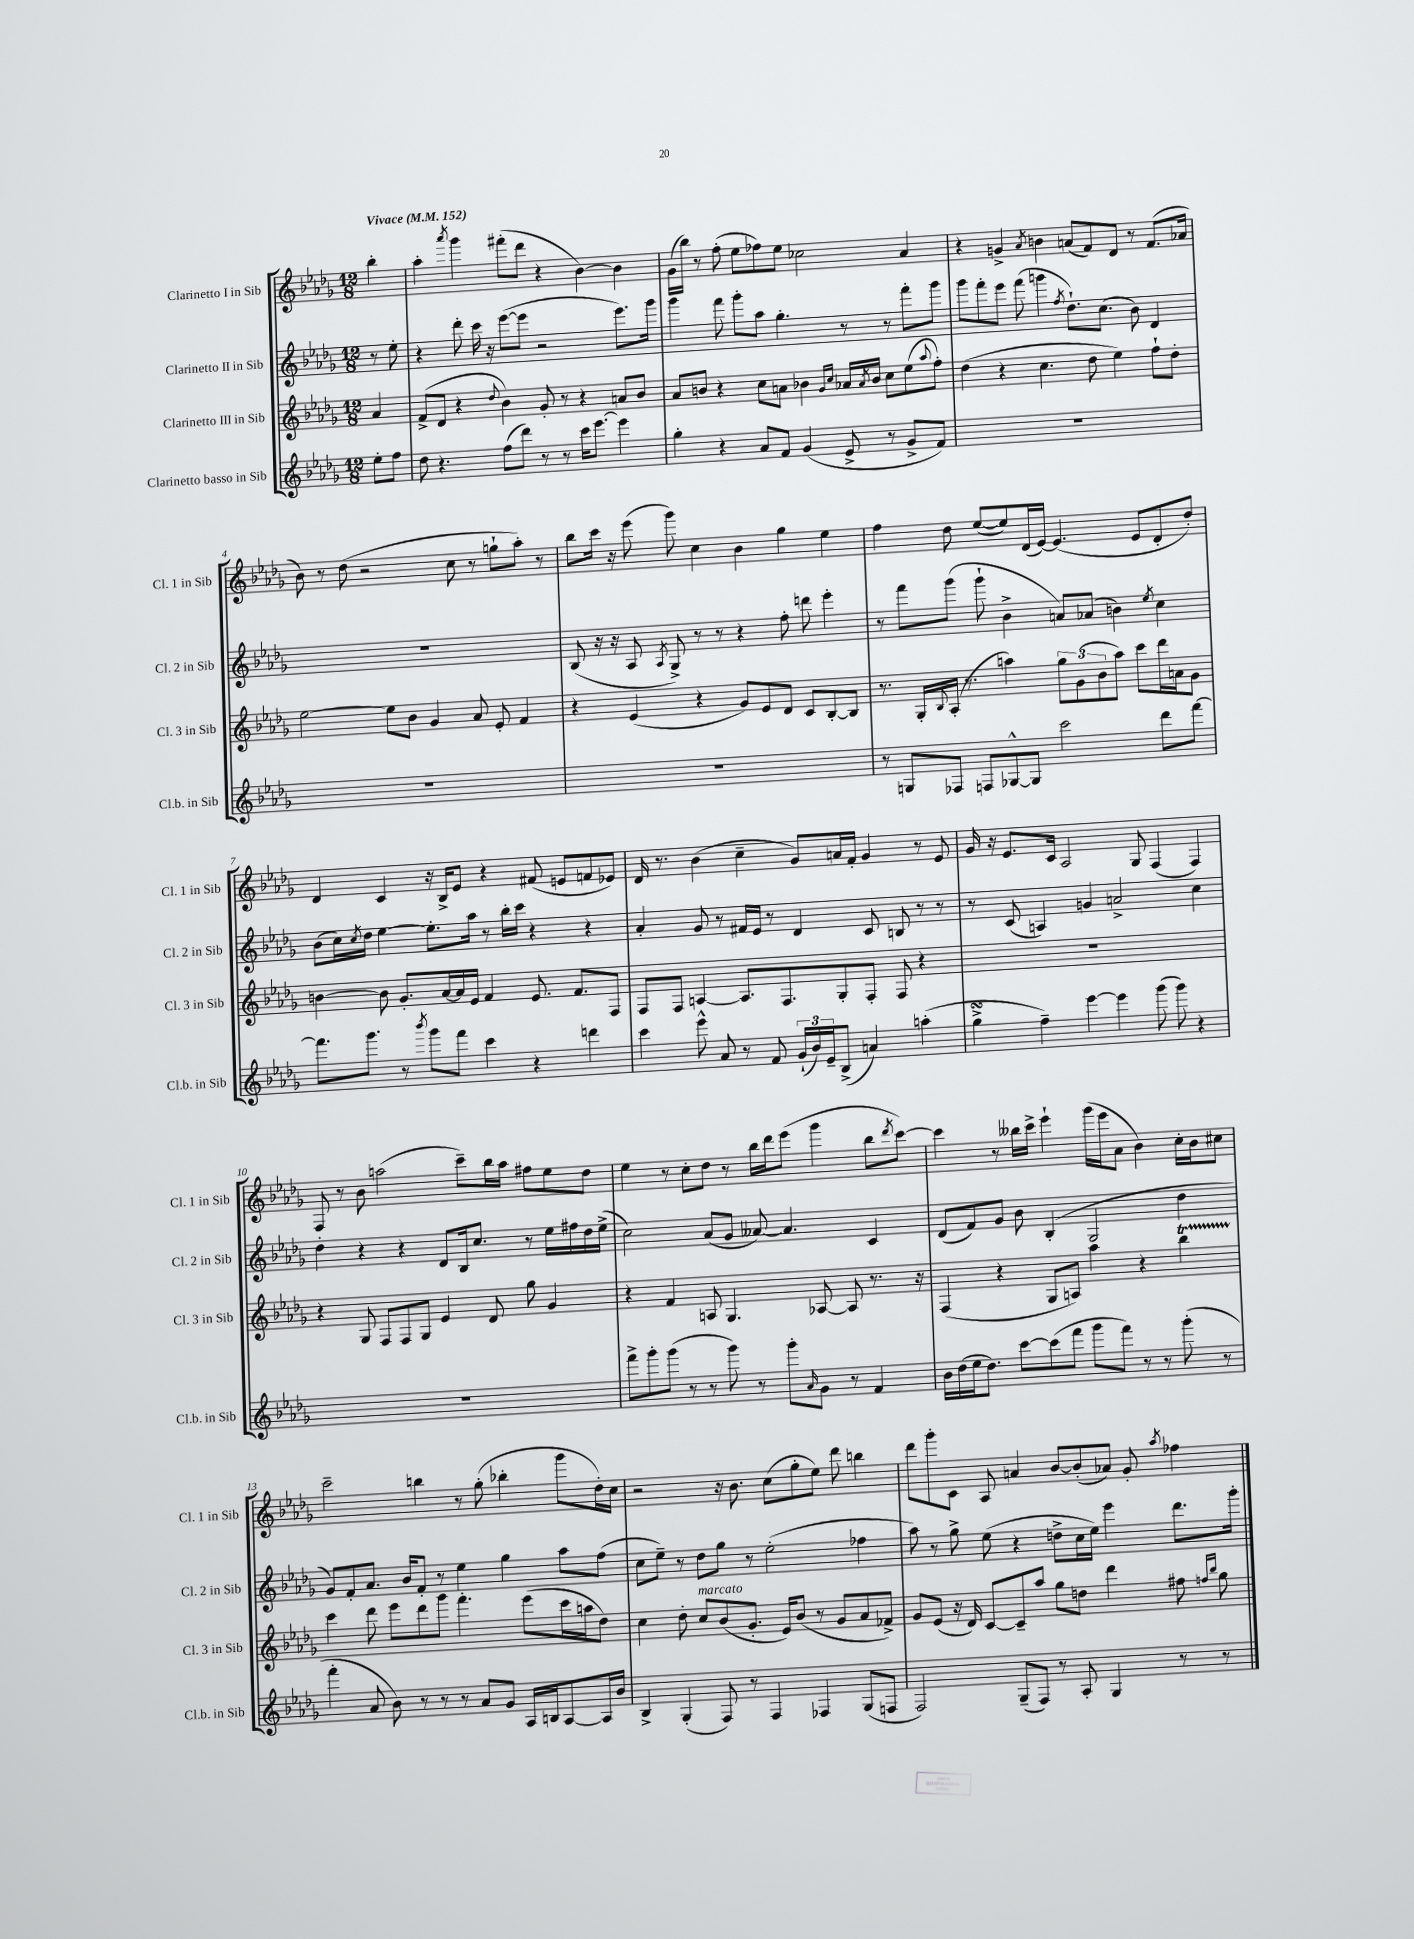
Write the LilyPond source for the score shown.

<<
\new StaffGroup <<
\new Staff = "s0" \with { instrumentName = "Clarinetto I in Sib" shortInstrumentName = "Cl. 1 in Sib" } {
    \clef treble \key des \major \numericTimeSignature \time 12/8 \partial 4 \tempo "Vivace" 4 = 152
    bes''4-. |
    aes''4-. \acciaccatura { aes'''8 } ges'''4 fis'''8-.( des'''8 r4 bes'4~) bes'4 |
    ges'16( bes''16) r8 f''8-.( ees''8 fes''8) ees''8 ces''2 aes'4 |
    r4 g'4-> \acciaccatura { aes'8 } b'4 a'8( f'8) des'8 r8 f'8.( aes'16 |
    bes'8) r8 des''8( r2 c''8 r8 g''8-! aes''8-.) r8 |
    bes''8 c'''16 r16 ees'''8( ges'''8) c''4 bes'4 ges''4 ees''4 |
    f''4 des''8 ees''8~( ees''8) des'16( ees'16~) ees'4.( ees'8 des'8-. des''8-.) |
    des'4 c'4 r16 bes16-> ees'8 r4 fis'8( e'8 f'8 ees'8) |
    des'16 r8. bes'4( c''4-- ges'8) a'16 f'16-. ges'4 r8 ees'8 |
    ges'16 r16 ees'8. c'16 aes2 ges8 f4( f4) |
    f8 r8 bes'8 a''2( c'''8--) bes''16 a''16 fis''8 ees''8 des''8 |
    ees''4 r8 c''8-. des''8 r8 bes''16 des'''16 ees'''8( ges'''4 bes''8 \acciaccatura { des'''8 } c'''8~) |
    c'''4 r8 beses''16 c'''16-> ees'''4-! ges'''16( ees'''16 aes'8 bes'4) c''16-. bes'16 cis''8 |
    c'''2-- b''4 r8 ges''8-.( bes''4-. ges'''8 des''16-.) c''16 |
    r2 r16 bes'8. c''8( ges''8-. ees''8) des'''8 b''4 |
    des'''8 ges'''8-. c'8 aes8 a'4 bes'8~ bes'8-.( aes'8) ges'8-. \acciaccatura { aes''8 } fes''4 \bar "|." |
}
\new Staff = "s1" \with { instrumentName = "Clarinetto II in Sib" shortInstrumentName = "Cl. 2 in Sib" } {
    \clef treble \key des \major \numericTimeSignature \time 12/8 \partial 4
    r8 ees''8-. |
    r4 des'''8-. c'''16 r16 ees'''8~( ees'''8 r2 ees'''8.) ges'''16 |
    ges'''4 f'''8 ges'''8-. aes''8 ges''4.-. r8 r8 f'''8-. ges'''8 |
    ges'''8 f'''8-. ees'''8 f'''8( g'''4 \acciaccatura { f''8 } des''8.-!) c''8.( bes'8) des'4 |
    R1. |
    bes8( r16 r16 aes8 \acciaccatura { aes8 } ges8->) r8 r8 r4 f''8-. d'''8 ees'''4-. |
    r8 f'''8 ges'''8( ges'''8-! bes'4-> a'8) aes'8( b'4) \acciaccatura { ees''8 } c''4 |
    bes'8( c''16) \acciaccatura { c''8 } des''16 ees''4~ ees''8.-. aes''16 r8 bes''16-. c'''16 r4 r4 |
    aes'4-. ges'8 r8 fis'16 ees'16 r8 des'4 c'8 b8 r8 r8 |
    r8 c'8( a4) g'4 a'2-> c''4 |
    des''4-. r4 r4 des'8 bes16 c''8. r8 ees''16 fis''16 des''16 ees''16->( |
    c''2) aes'8( ges'8 aeses'8~) aeses'4. c'4 |
    des'8( f'8) ges'8 bes'8 bes4-.( ges2 des''4 |
    ges'8) f'8-. aes'8. bes'16 f'8-. r8 ees''4 ges''4 aes''8 f''8( |
    c''8 ees''8--) r8 des''8 ges''8 r8 ees''2-.( fes''4 |
    aes''8) r8 ges''8-> ees''8( r4 d''8-> c''16 ees''16) ees'''4 des'''8. ges'''16-. \bar "|." |
}
\new Staff = "s2" \with { instrumentName = "Clarinetto III in Sib" shortInstrumentName = "Cl. 3 in Sib" } {
    \clef treble \key des \major \numericTimeSignature \time 12/8 \partial 4
    aes'4 |
    f'8->( des'8 r4 \appoggiatura { des''8 } bes'4) ges'8-. r8 r4 a'8 bes'8 |
    aes'8 b'8 r4 c''8 a'8 bes'4 \grace { ges'16 c''16 } aes'16 \acciaccatura { aes'8 } bes'16 c''8 ees''8( \appoggiatura { aes''8 } f''8-.) |
    des''4( r4 c''4. des''8 ees''4) f''8-! des''8-. |
    ees''2~ ees''8 bes'8 ges'4 aes'8 ees'8-. f'4 |
    r4 ees'4( r4 ges'8) ees'8 des'8 c'8 bes8~-. bes8 |
    r8. ges16-. \appoggiatura { bes8 } aes16-.( r8. a''4) \tuplet 3/2 { ges''8 ges'8( bes'8 } a''8) c'''8 des'''16 a'16 ges'8 |
    b'4~ b'8 ges'8.-. aes'16~ aes'16 ees'16 f'4 ees'8. f'8. f8 |
    f8 f8 a4~ a8. f8. ges8-. f8-. f8 r4 |
    R1. |
    r4 ges8 f8 f8 ges8 ees'4 des'8 ges''8 ges'4 |
    r4 f'4 a8 ges4. aes8~ aes8 r8. r16 |
    f4( r4 ges8 a8) aes''4 r4 bes''4\startTrillSpan |
    c'''4\stopTrillSpan des'''8 ees'''8 des'''8 ges'''8 f'''4.-. ees'''8( c'''16 a''16 des''8) |
    c''4 des''8-. c''8^\markup { \italic "marcato" } bes'8( ges'8.-. ees'16) bes'8( r8 ges'8 aes'8 fes'8->) |
    ges'8 ees'8( r16 des'16) c'8~ c'8-- aes''8 ges''8 d''8 des'''4 fis''8 \grace { f''16 bes''16 } ges''8 \bar "|." |
}
\new Staff = "s3" \with { instrumentName = "Clarinetto basso in Sib" shortInstrumentName = "Cl.b. in Sib" } {
    \clef treble \key des \major \numericTimeSignature \time 12/8 \partial 4
    ees''8-. f''8 |
    des''8 r4. f''8( des'''8) r8 r8 c'''16 ees'''8.~ ees'''4 |
    ges''4-. r4 aes'8 f'8 ges'4( ees'8-> r8 ges'8-> f'8) |
    R1. |
    R1. |
    R1. |
    r8 g8 fes8 f8 ges8~-^ ges8 c'''2 des'''8 f'''8~ |
    f'''8. ges'''8. r8 \acciaccatura { bes'''8 } ges'''8 f'''8 c'''4 r4 d'''4 |
    c'''4 ees'''8-^ aes'8 r8 f'8 \tuplet 3/2 { ges'16-!( bes'16) ees'16-- } bes8->( a'4) a''4-.( |
    ges''4->\turn f''4--) ees'''4~ ees'''4 ges'''8( ges'''8) r4 |
    R1. |
    f'''8-> ges'''8-. ges'''8( r8 r8 ges'''8) r8 ges'''8-. \grace { aes'16 } ges'8 r8 f'4 |
    bes'16 des''16( ees''16 des''8.) c'''8~ c'''8( f'''8 ges'''8 f'''8) r8 r8 ges'''8-.( r8 |
    f'''4-. aes'8 bes'8) r8 r8 r8 aes'8 ges'8 aes16 b16 aes8~ aes16 bes'16 |
    bes4-> ges4-.( f8) r8 f4 fes4 ges8( f8 |
    f2) ges8--( f8) r8 aes8-. ges4 r8 r8 \bar "|." |
}
>>
>>
